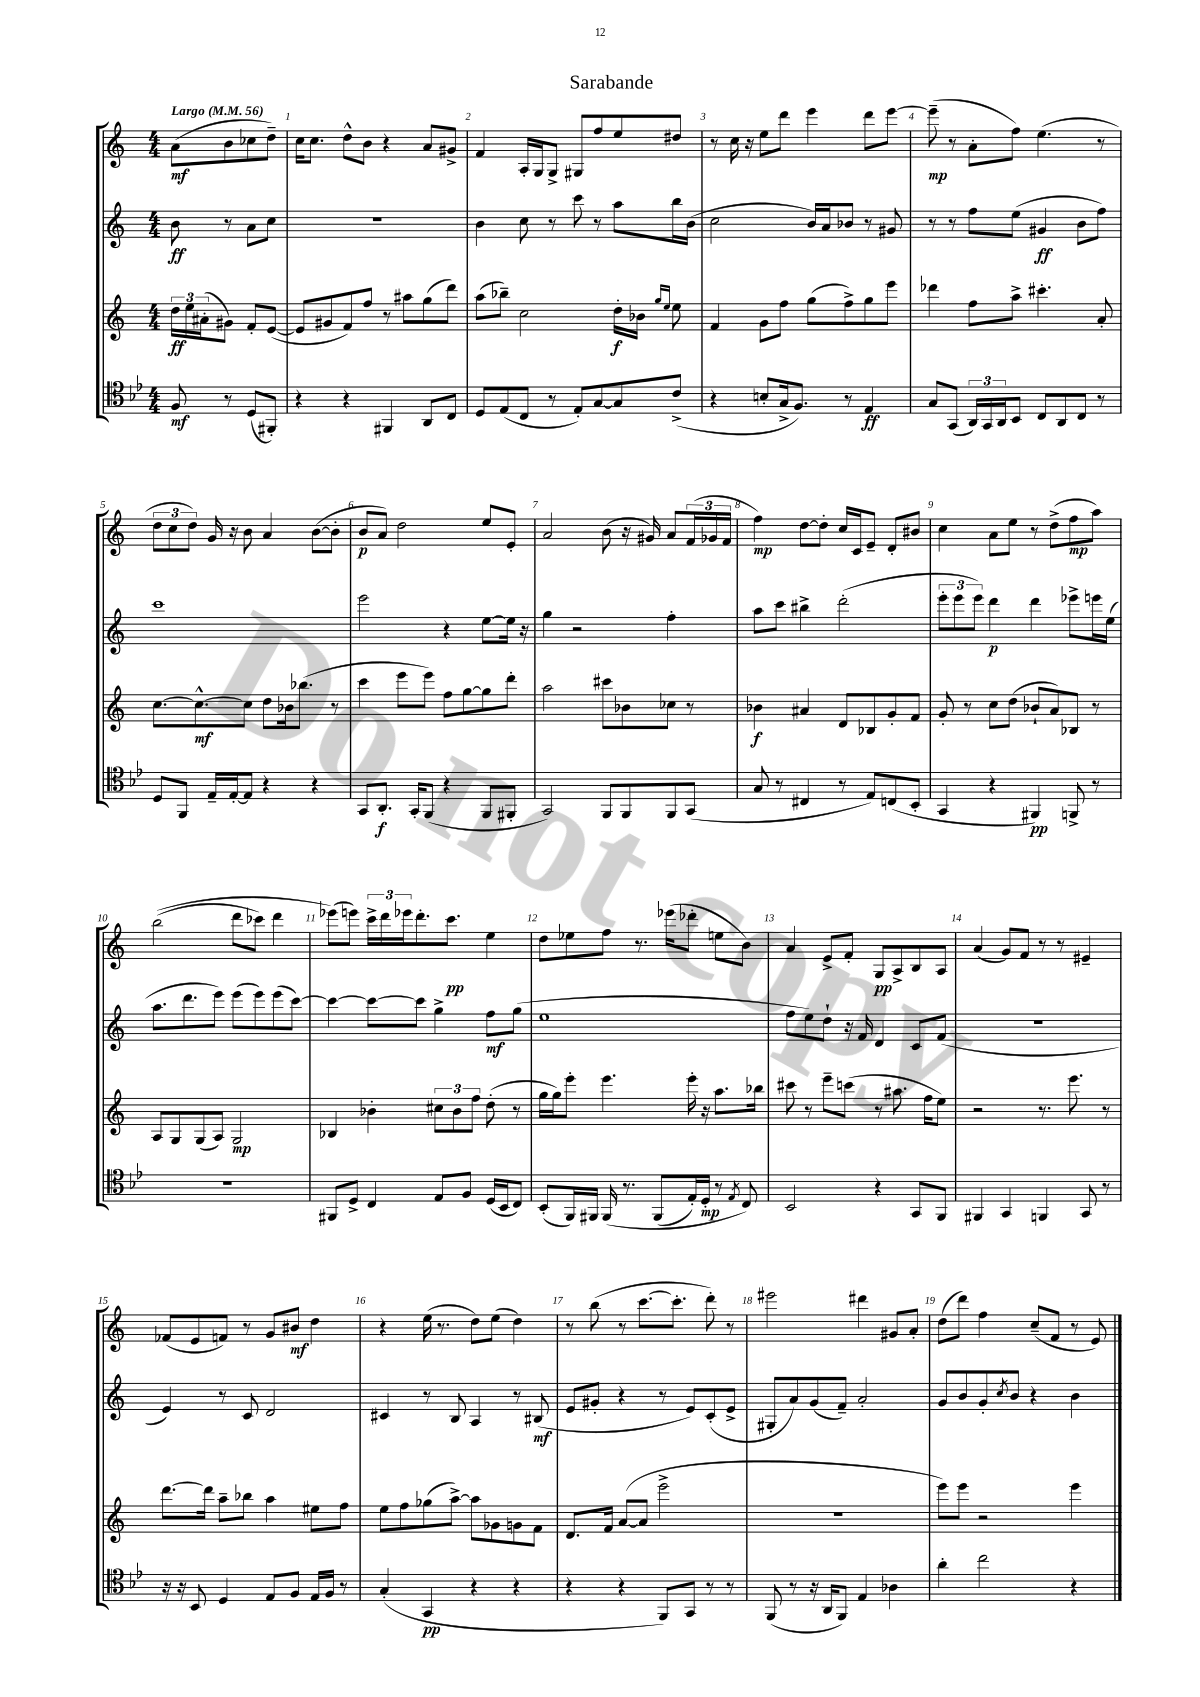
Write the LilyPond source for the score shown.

\header { title = "Sarabande" }
<<
\new StaffGroup <<
\new Staff = "s0" {
    \clef treble \key c \major \numericTimeSignature \time 4/4 \partial 2 \tempo "Largo" 4 = 56
    a'8\mf( b'8 ces''8 d''8--) |
    c''16 c''8. d''8-^ b'8 r4 a'8 gis'8-> |
    f'4 a16-. g16 g8-> gis8 f''8 e''8 dis''8 |
    r8 c''16 r16 e''8 d'''8 e'''4 d'''8 e'''8~ |
    e'''8--\mp( r8 a'8-. f''8) e''4.( r8 |
    \tuplet 3/2 { d''8 c''8 d''8) } g'16 r16 b'8 a'4 b'8~( b'8-. |
    b'8\p a'8) d''2 e''8 e'8-. |
    a'2 b'8( r16 gis'16) a'8 \tuplet 3/2 { f'16( ges'16 f'16 } |
    f''4\mp) d''8~ d''8-. c''16 c'16 e'8-- d'8-. bis'8 |
    c''4 a'8 e''8 r8 d''8->( f''8\mp a''8) |
    b''2(\( d'''8 ces'''8) d'''4 |
    ees'''8(\) e'''8) \tuplet 3/2 { c'''16-> d'''16 ees'''16 } d'''8.-. c'''8.\pp e''4 |
    d''8 ees''8 f''8 r8. ees'''16( des'''8-. e''8 b'8) |
    a'4 e'8-> f'8-. g8\pp a8-> b8 a8 |
    a'4( g'8) f'8 r8 r8 eis'4-- |
    fes'8( e'8 f'8) r8 g'8 bis'8\mf d''4 |
    r4 e''16( r8. d''8) e''8( d''4) |
    r8 b''8( r8 c'''8.~ c'''8.-. d'''8-.) r8 |
    eis'''2 dis'''4 gis'8 a'8-. |
    d''8( d'''8) f''4 c''8--( f'8 r8 e'8) \bar "|." |
}
\new Staff = "s1" {
    \clef treble \key c \major \numericTimeSignature \time 4/4 \partial 2
    b'8\ff r8 a'8 c''8 |
    R1 |
    b'4 c''8 r8 c'''8 r8 a''8 b''16 b'16( |
    c''2 b'16) a'16 bes'8 r8 gis'8 |
    r8 r8 f''8 e''8( gis'4\ff b'8 f''8) |
    c'''1 |
    e'''2 r4 e''8~ e''16 r16 |
    g''4 r2 f''4-. |
    a''8 c'''8 bis''4-> d'''2-.( |
    \tuplet 3/2 { e'''8-. e'''8 e'''8) } d'''4\p d'''4 ees'''8-> e'''16 e''16( |
    a''8. d'''8. e'''8) e'''8( e'''8) e'''8( c'''8~) |
    c'''4~ c'''8~ c'''8 g''4-> f''8\mf g''8( |
    e''1 |
    f''8 e''8) d''8-! r16 f'16 d'4 c'8 f'8( |
    r1 |
    e'4) r8 c'8 d'2 |
    cis'4 r8 b8 a4 r8 bis8\mf( |
    e'8 gis'8-. r4 r8 e'8) c'8-.( e'8-> |
    gis8-. a'8) g'8( f'8--) a'2-. |
    g'8 b'8 g'8-. \acciaccatura { c''8 } b'8 r4 b'4 \bar "|." |
}
\new Staff = "s2" {
    \clef treble \key c \major \numericTimeSignature \time 4/4 \partial 2
    \tuplet 3/2 { d''16\ff e''16 ais'16-.( } gis'8) f'8-. e'8~( |
    e'8 gis'8 f'8) f''8 r8 ais''8 g''8( d'''8) |
    a''8( bes''8--) c''2 d''16-.\f bes'16 \grace { g''16 e''16 } e''8 |
    f'4 g'8 f''8 g''8( f''8->) g''8 e'''8 |
    des'''4 f''8 a''8-> cis'''4.-. a'8-. |
    c''8.~ c''8.~-^\mf c''8 d''8 bes'16 bes''8.( r8 |
    c'''4 e'''8 e'''8) f''8 g''8~ g''8 d'''8-. |
    a''2 cis'''8 bes'8 ces''8 r8 |
    bes'4\f ais'4 d'8 bes8 g'8-. f'8 |
    g'8-. r8 c''8 d''8( bes'8-! a'8) bes8 r8 |
    a8 g8 g8( a8) g2\mp |
    bes4 bes'4-. \tuplet 3/2 { cis''8 bes'8 f''8 } d''8-.( r8 |
    g''16 g''16) e'''8-. e'''4. e'''16-. r16 a''8. bes''16 |
    cis'''8 r8 e'''8-- c'''8( r8 ais''8. f''16 e''8) |
    r2 r8. e'''8. r8 |
    d'''8.~ d'''16 a''8-- bes''8 a''4 eis''8 f''8 |
    e''8 f''8 ges''8( a''8~->) a''8 ges'8 g'8 f'8 |
    d'8. f'16 a'8~( a'8 e'''2-> |
    R1 |
    e'''8) e'''8 r2 e'''4 \bar "|." |
}
\new Staff = "s3" {
    \clef tenor \key bes \major \numericTimeSignature \time 4/4 \partial 2
    f8\mf r8 d8( fis,8-.) |
    r4 r4 fis,4 a,8 c8 |
    d8 ees8( c8 r8 ees8-.) g8~ g8 c'8->( |
    r4 b8-. g16-> f8.) r8 ees4\ff |
    g8 g,8( \tuplet 3/2 { a,16) g,16 a,16 } bes,8 c8 a,8 c8 r8 |
    d8 f,8 ees16-- ees16~-. ees8 r4 r4 |
    g,8 a,8.-.\f g,16-. f,8( r4 f,8 fis,8-. |
    g,2) f,8 f,8 f,8 g,8( |
    g8 r8 cis4 r8 ees8) c8( bes,8-. |
    g,4 r4 fis,4\pp) f,8-> r8 |
    r1 |
    fis,8 d8-> c4 ees8 f8 d16( bes,16 c8) |
    bes,8-.( f,16) fis,16 fis,16\( r8. fis,8( ees16-.) d16-.\mp r8 \acciaccatura { ees8 } c8\) |
    bes,2 r4 g,8 f,8 |
    fis,4 g,4 f,4 g,8 r8 |
    r16 r16 bes,8 d4 ees8 f8 ees16 f16 r8 |
    g4-.( g,4\pp r4 r4 |
    r4 r4 f,8) g,8 r8 r8 |
    f,8( r8 r16 a,16 f,8) ees4 aes4 |
    a'4-. c''2 r4 \bar "|." |
}
>>
>>
\layout { \context { \Score \override BarNumber.break-visibility = ##(#f #t #t) barNumberVisibility = #all-bar-numbers-visible } }
